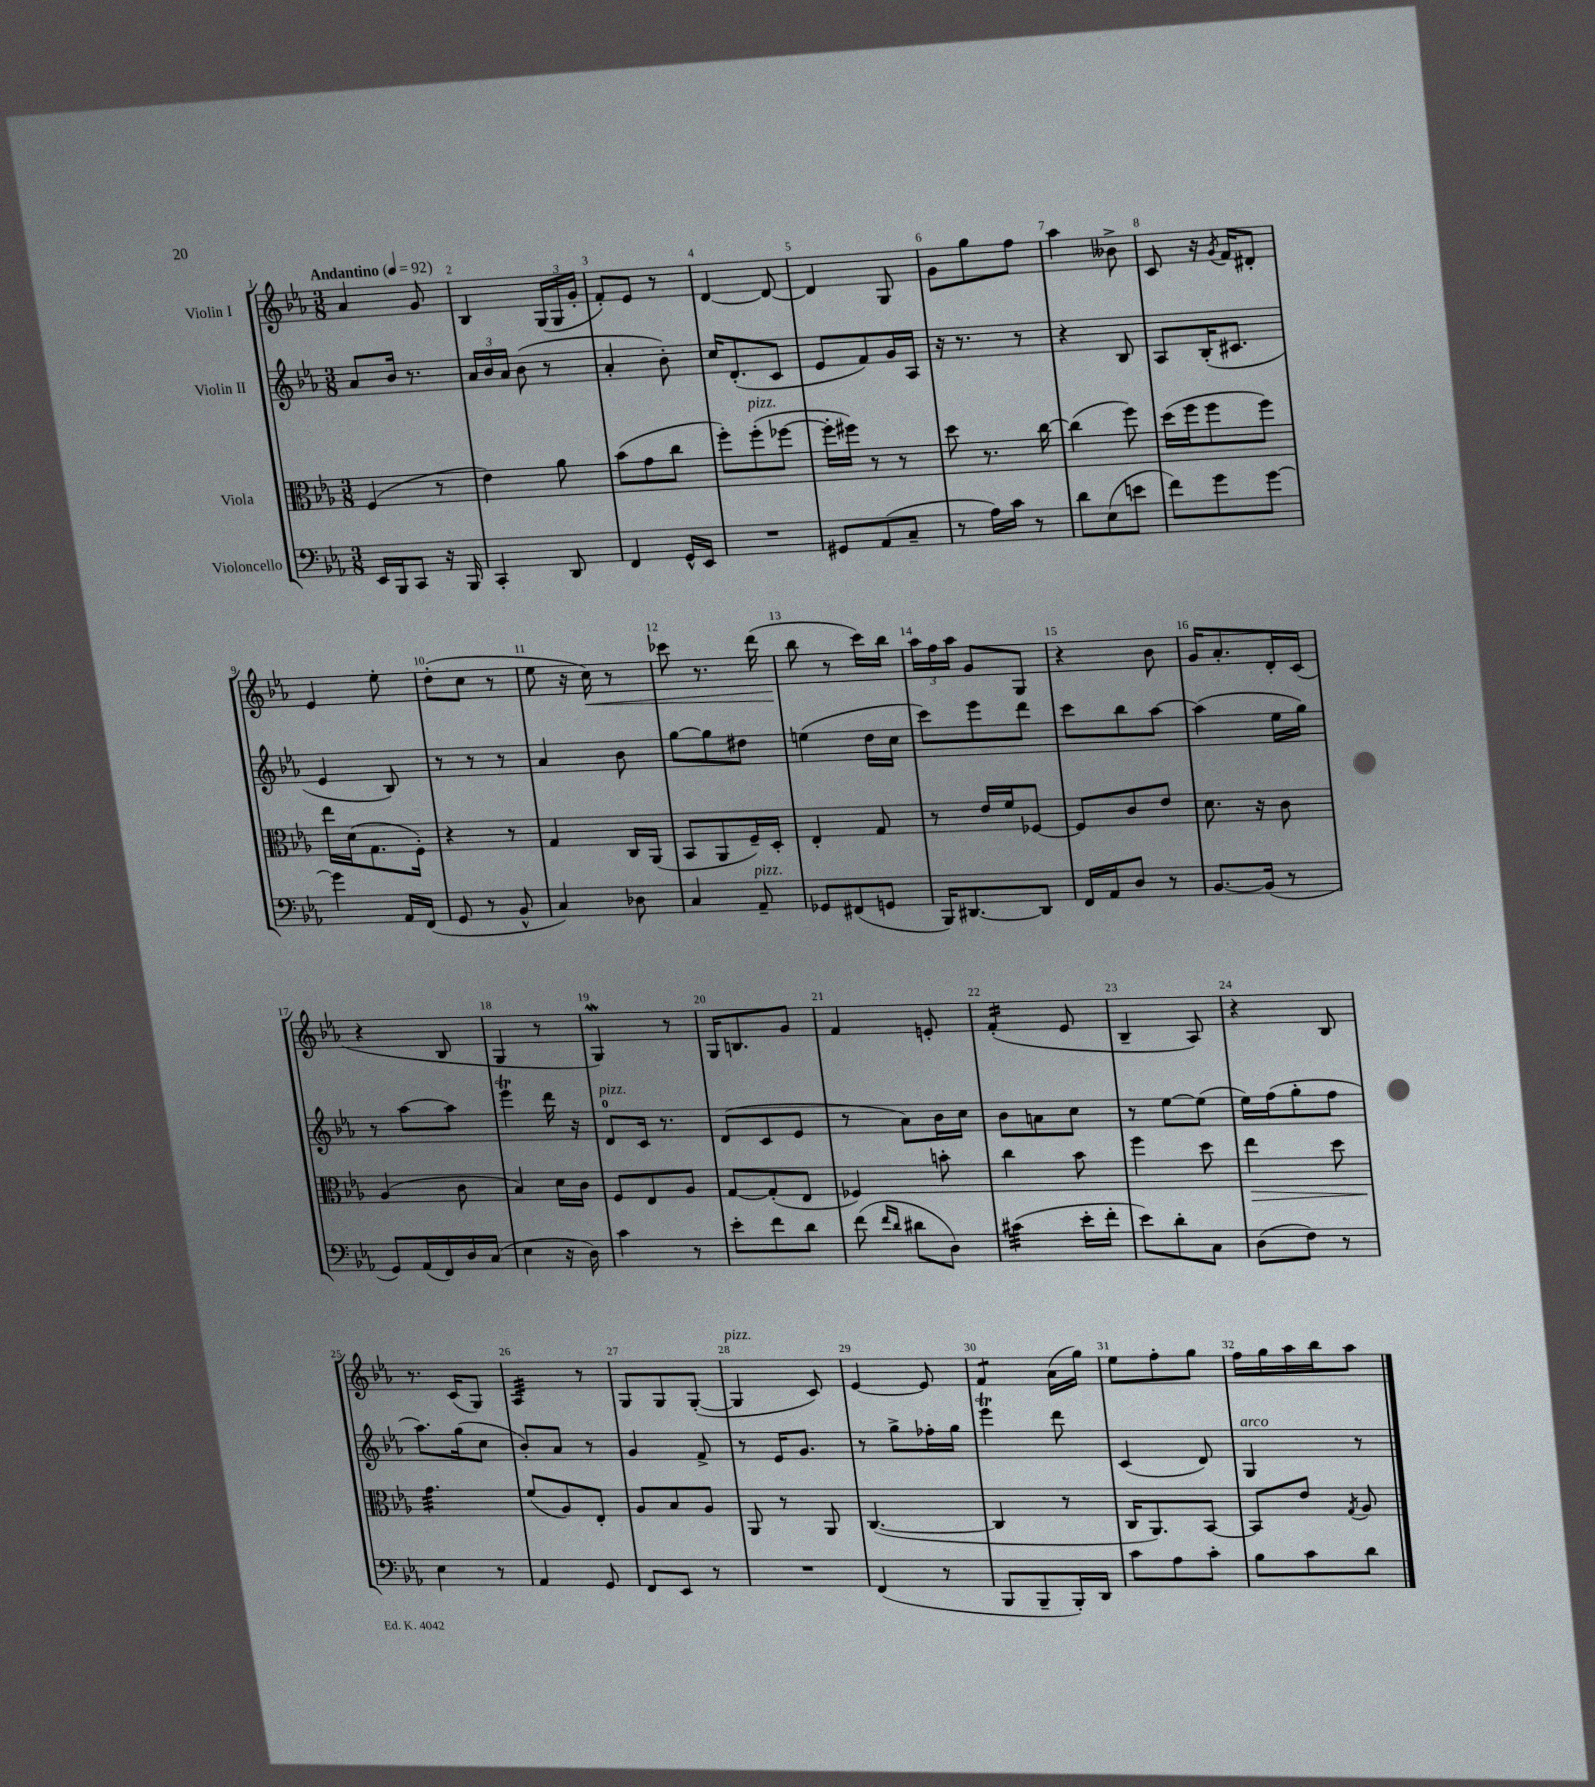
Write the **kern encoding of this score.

**kern	**kern	**kern	**kern
*staff4	*staff3	*staff2	*staff1
*clefF4	*clefC3	*clefG2	*clefG2
*k[b-e-a-]	*k[b-e-a-]	*k[b-e-a-]	*k[b-e-a-]
*M3/8	*M3/8	*M3/8	*M3/8
*MM92	*MM92	*MM92	*MM92
16EE-/LL	(4F/	8a-/L	4a-/
16BBB-/J	.	.	.
8CC/J	.	16b-/Jk	.
.	.	8.r	.
16r	8r	.	8g/
16BBB-/	.	.	.
=	=	=	=
4CC'/	4e-\)	24a-/LL	4B-/
.	.	24b-/	.
.	.	24a-/JJ	.
.	.	(8b-\	.
8DD/	8a-\	8r	(24G/LL
.	.	.	24G/
.	.	.	24g'/JJ
=	=	=	=
4FF/	(8b-\L	4a-'/	8f'/L)
.	8g\	.	8e-/J
16GG^^/LL	8cc\J	8b-'\)	8r
16EE-/JJ	.	.	.
=	=	=	=
4.r	8ff'\L)	16cc/LK	[4d/
.	.	(8.d'/	.
.	(8ff'\	.	.
.	[8ff-\J	8c/J	8d/_
=	=	=	=
8GG#/L	16ff-'\]LL	8e-/L	4d/]
.	16ff#\JJ)	.	.
(8AA-/	8r	8f/)	.
8C~/J	8r	16g/L	8G/
.	.	16A-/JJ	.
=	=	=	=
8r	8dd\	16r	8g\L
.	.	8.r	.
16A-\LL)	8.r	.	8gg\
16c\JJ	.	.	.
8r	.	8r	8ff\J
.	[16cc\	.	.
=	=	=	=
8d\L	(4cc\]	4r	4aa-\
(8E-\	.	.	.
8e\J	8ff\)	8B-/	8b--^\
=	=	=	=
8f\L)	(16dd\LL	8A-/L	8c/
.	16ff\J	.	.
8g\	8ff\	(16B-'/K	16r
.	.	.	8qg/
.	.	8.c#/J	16f/LK
[8g\J	8ff\J)	.	8d#'/J
=	=	=	=
4g\]	16ee-\LL	4e-/	4e-/
.	(16d\J	.	.
.	8.G\	.	.
16AA-/LL	.	8B-/)	8ee-'\
(16FF/JJ	16F'\Jk)	.	.
=	=	=	=
8GG/	4r	8r	(8dd'\L
8r	.	8r	8cc\J
8BB-^^/	8r	8r	8r
=	=	=	=
4C/)	4G/	4a-/	8ee-\
.	.	.	16r
.	.	.	16cc\)
8D-\	16C/LL	8b-\	8r
.	(16AA-/JJ	.	.
=	=	=	=
4C/	8BB-/L	[8gg\L	8ccc-\
.	8AA-/	8gg\]	8.r
8AA-~/	16F~/L)	8dd#\J	.
.	16D'/JJ	.	(16ddd\
=	=	=	=
8GG-/L	4E-'/	(4ee\	8bb-\
(8FF#/	.	.	8r
8GG/J	8G/	16dd\LL	16ccc\LL)
.	.	16cc\JJ	16bb-\JJ
=	=	=	=
16BBB-/LK)	8r	8ccc\L)	24aa-\LL
.	.	.	24ff\
[8.DD#/	.	.	.
.	.	.	24aa-\JJ
.	16e-/LL	8eee-\	8g/L
.	16f/J	.	.
8DD#/]J	[8F-/J	8ddd\J	8G/J
=	=	=	=
16FF/LL	8F-/]L	8ccc\L	4r
16AA-/J	.	.	.
8D/J	8c/	8bb-\	.
8r	8e-/J	[8aa-\J	8b-\
=	=	=	=
[8.BB-/L	8.d\	(4aa-\]	16g/LK
.	.	.	8.a-'/
(16BB-/]Jk	16r	.	.
8r	8c\	16ee-\LL	16d'/L
.	.	16gg\JJ)	(16c/JJ
=	=	=	=
8GG/L)	(4A-/	8r	4r
(16AA-/L	.	[8aa-\L	.
16FF/)	.	.	.
16D/	8c\	8aa-\]J	8B-/
(16C/JJ	.	.	.
=	=	=	=
4E-\	4B-/)	4eee-\	4G/
16r	16d\LL	16ddd\	8r
16D\)	16c\JJ	16r	.
=	=	=	=
4c\	8F/L	8d/L	4G/)
.	8E-/	16c/Jk	.
.	.	8.r	.
8r	8A-/J	.	8r
=	=	=	=
8e-'\L	[8G/L	(8d/L	16G/LK
.	.	.	8.B/
8f\	(8G'/]	8c/	.
8d\J	8E-/J	8e-/J	8g/J
=	=	=	=
(8f\	4F-/)	8r	4f/
16qqf/LL	.	.	.
16qqd/JJ	.	.	.
8d#\L	.	8a-\L)	.
8D\J)	8b'\	16b-\L	8e'/
.	.	16cc\JJ	.
=	=	=	=
(4c#\	4cc\	8b-\L	(4f'/
.	.	8a\	.
16e-'\LL	8b-\	8cc\J	8e-/
16f'\JJ	.	.	.
=	=	=	=
8e-\L)	4ff\	8r	4B-~/
8d'\	.	[8ee-\L	.
8C\J	8dd\	(8ee-\]J	8A-/)
=	=	=	=
(8D\L	4ee-\	16ee-\LL)	4r
.	.	(16ff\J	.
8F\J)	.	8gg'\	.
8r	8dd\	8ff\J	8B-/
=	=	=	=
4E-\	4.g\	8.aa-\L)	8.r
.	.	(16gg\k	(16c/LK
8r	.	8cc\J	8G/J)
=	=	=	=
4AA-/	(8f/L	8b-'/L)	4A-/
.	8A-/)	8a-/J	.
8GG/	8E-'/J	8r	8r
=	=	=	=
8FF/L	8A-/L	4g/	8G/L
8EE-/J	8B-/	.	8G/
8r	8A-/J	8f^/	([8G'/J
=	=	=	=
4.r	8AA-/	8r	4G/]
.	8r	16e-/LK	.
.	.	8.g/J	.
.	8AA-/	.	8c/)
=	=	=	=
(4FF/	([4.C/	8r	[4e-/
.	.	8gg^\L	.
8r	.	16ff-'\L	8e-/]
.	.	16gg\JJ	.
=	=	=	=
8BBB-/L	4C/]	4eee-\	4f/
8BBB-~/	.	.	.
16BBB-'/L)	8r	8ddd\	(16a-\LL
16DD/JJ	.	.	16gg\JJ)
=	=	=	=
8c\L	16C/LK	(4c/	8ee-\L
.	8.AA-/)	.	.
8A-\	.	.	8ff'\
8c'\J	[8BB-/J	8d/)	8gg\J
=	=	=	=
8B-\L	8BB-/]L	4G/	16ff\LL
.	.	.	16gg\
8c\	8e-/J	.	16aa-\
.	.	.	16bb-\J
.	8qG/	.	.
8d\J	8A-/	8r	8aa-\J
==	==	==	==
*-	*-	*-	*-
